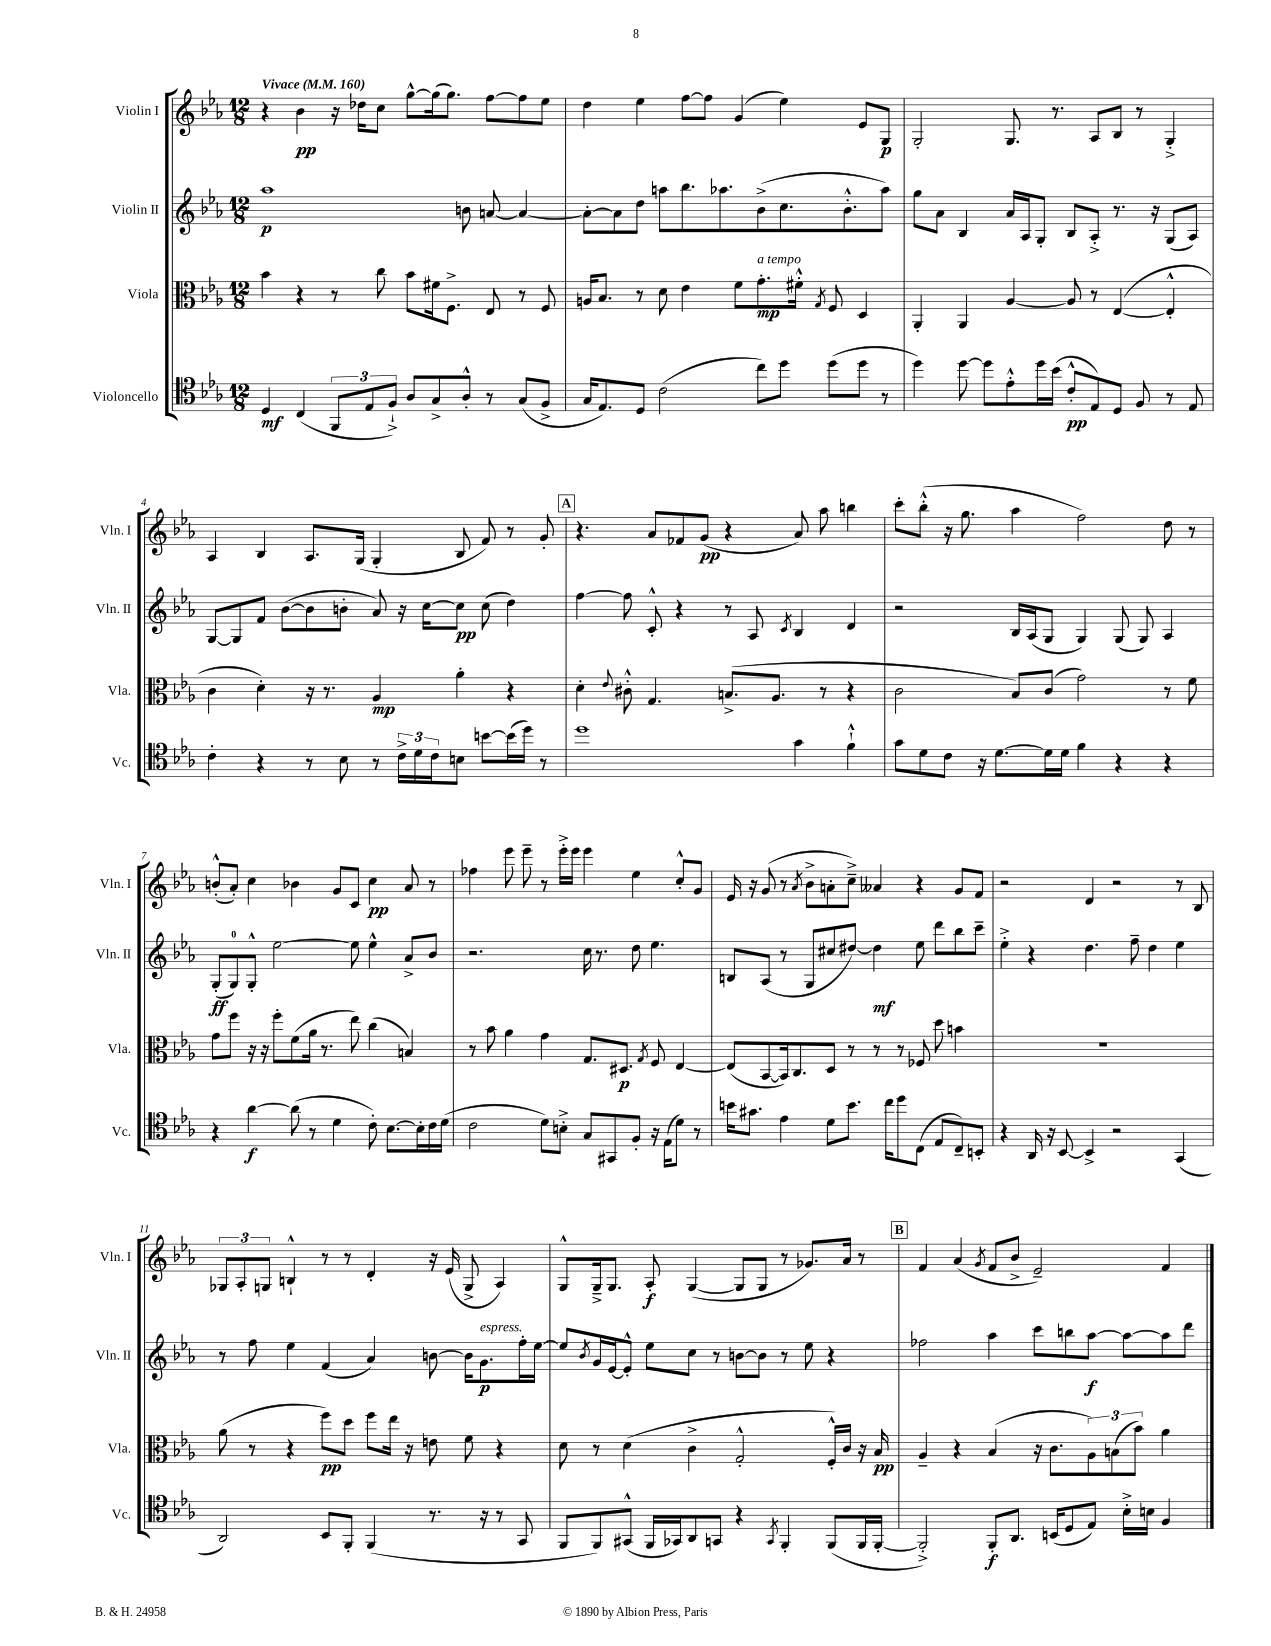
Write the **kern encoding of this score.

**kern	**dynam	**kern	**dynam	**kern	**dynam	**kern	**dynam
*part4	*part4	*part3	*part3	*part2	*part2	*part1	*part1
*staff4	*staff4	*staff3	*staff3	*staff2	*staff2	*staff1	*staff1
*I"Violoncello	*	*I"Viola	*	*I"Violin II	*	*I"Violin I	*
*I'Vc.	*	*I'Vla.	*	*I'Vln. II	*	*I'Vln. I	*
*clefC4	*	*clefC3	*	*clefG2	*	*clefG2	*
*k[b-e-a-]	*	*k[b-e-a-]	*	*k[b-e-a-]	*	*k[b-e-a-]	*
*M12/8	*	*M12/8	*	*M12/8	*	*M12/8	*
*MM160	*	*MM160	*	*MM160	*	*MM160	*
=1	=1	=1	=1	=1	=1	=1	=1
!	!	!	!	!	!	!LO:TX:a:B:t=Vivace	!
4D/	mf	4b-\	.	1aa-	p	4r	.
(4C/	.	4r	.	.	.	4b-\	pp
12FF/L	.	8r	.	.	.	16r	.
.	.	.	.	.	.	16dd-X\KL	.
12E-/	.	.	.	.	.	.	.
.	.	8cc\	.	.	.	8cc\J	.
12F`^/J)	.	.	.	.	.	.	.
8A-/L	.	8b-\L	.	.	.	[8gg^^\L	.
8G^/	.	16f#X\k	.	.	.	(16gg\k]	.
.	.	8.F^\J	.	.	.	8.gg\J)	.
8A-'^^/J	.	.	.	8bn\	.	.	.
8r	.	8E-/	.	[8an/	.	[8ff\L	.
(8G/L	.	8r	.	4a/_	.	8ff\]	.
8F^/J	.	8F/	.	.	.	8ee-\J	.
=2	=2	=2	=2	=2	=2	=2	=2
16G/KL	.	16An/KL	.	8a'\L_	.	4dd\	.
8.E-/)	.	8.B-/J	.	.	.	.	.
.	.	.	.	8a\]	.	.	.
8D/J	.	8r	.	8dd\J	.	4ee-\	.
(2c\	.	8d\	.	8aan\L	.	.	.
.	.	4e-\	.	8.bb-\	.	[8ff\L	.
.	.	.	.	.	.	8ff\J]	.
.	.	.	.	8.aa-X\	.	.	.
.	.	8f\L	.	.	.	(4g/	.
!	!	!LO:TX:a:i:t=a tempo	!	!	!	!	!
8cc\L)	.	8.g'\	mp	(8b-^\	.	.	.
8dd\J	.	.	.	8.cc\	.	4ee-\)	.
.	.	16f#X'^^\Jk	.	.	.	.	.
.	.	8qG/	.	.	.	.	.
(8dd\L	.	8F/	.	.	.	.	.
.	.	.	.	8.b-'^^\	.	.	.
8dd\J	.	4D/	.	.	.	8e-/L	.
8r	.	.	.	8aa-\J)	.	8G/J	p
=3	=3	=3	=3	=3	=3	=3	=3
4dd\)	.	4AA-'/	.	8gg\L	.	2G'/	.
.	.	.	.	8a-\J	.	.	.
[8dd\	.	4AA-/	.	4B-/	.	.	.
8dd\L]	.	.	.	.	.	.	.
8e-'^^\	.	[4A-/	.	16a-/LL	.	8.G/	.
.	.	.	.	16A-/J	.	.	.
16dd\L	.	.	.	8G'/J	.	.	.
(16b-\JJ	.	.	.	.	.	8.r	.
8c'^^/L	pp	8A-/]	.	8B-/L	.	.	.
8E-/)	.	8r	.	8A-'^/J	.	8A-/L	.
8D/J	.	([4E-/	.	8.r	.	8B-/J	.
8F/	.	.	.	.	.	8r	.
.	.	.	.	16r	.	.	.
8r	.	4E-'^^/]	.	(8G/L	.	4G'^/	.
8E-/	.	.	.	8A-/J)	.	.	.
!!LO:LB:g=z
=4	=4	=4	=4	=4	=4	=4	=4
4c'\	.	4c\	.	[8G/L	.	4A-/	.
.	.	.	.	8G/]	.	.	.
4r	.	4d'\)	.	8f/J	.	4B-/	.
.	.	.	.	([8b-\L	.	.	.
8r	.	16r	.	8b-\]	.	8.A-/L	.
.	.	8.r	.	.	.	.	.
8B-\	.	.	.	8bn'\J	.	.	.
.	.	.	.	.	.	(16G/Jk	.
8r	.	4A-/	mp	8a-/)	.	4G'/	.
24c^\LL	.	.	.	16r	.	.	.
24d\	.	.	.	.	.	.	.
.	.	.	.	[16cc\KL	.	.	.
24c\J	.	.	.	.	.	.	.
8Bn\J	.	4a-'\	.	8cc\J]	pp	8B-/	.
[8bn\L	.	.	.	(8cc\	.	8f/)	.
(16b\L]	.	4r	.	4dd\)	.	8r	.
16dd\JJ)	.	.	.	.	.	.	.
8r	.	.	.	.	.	8g'/	.
!!LO:REH:place=s1:t=A
=5	=5	=5	=5	=5	=5	=5	=5
1dd	.	4d'\	.	[4ff\	.	4.r	.
.	.	8qqe-/	.	.	.	.	.
.	.	8c#X'^^\	.	8ff\]	.	.	.
.	.	4.G/	.	8c'^^/	.	8a-/L	.
.	.	.	.	4r	.	8f-X/	.
.	.	.	.	.	.	(8g/J	pp
.	.	(8.Bn^/L	.	8r	.	4r	.
.	.	.	.	8A-/	.	.	.
.	.	8.A-/J	.	.	.	.	.
.	.	.	.	8qc/	.	.	.
4g\	.	.	.	4B-/	.	8a-/)	.
.	.	8r	.	.	.	8aa-\	.
4f`^^\	.	4r	.	4d/	.	4bbn\	.
=6	=6	=6	=6	=6	=6	=6	=6
8g\L	.	2c\	.	2r	.	8ccc'\L	.
8d\	.	.	.	.	.	(8bb-'^^\J	.
8c\J	.	.	.	.	.	16r	.
.	.	.	.	.	.	8.gg\	.
16r	.	.	.	.	.	.	.
[8.d\L	.	.	.	.	.	.	.
.	.	8B-/L)	.	16B-/LL	.	4aa-\	.
.	.	.	.	(16A-/J	.	.	.
16d\L]	.	(8c/J	.	8G/J	.	.	.
16d\JJ	.	.	.	.	.	.	.
4f\	.	2g\)	.	4G/)	.	2ff\)	.
4r	.	.	.	(8G/	.	.	.
.	.	.	.	8G/)	.	.	.
4r	.	8r	.	4A-/	.	8dd\	.
.	.	8f\	.	.	.	8r	.
!!LO:LB:g=z
=7	=7	=7	=7	=7	=7	=7	=7
4r	.	8g\L	.	(8G'/L	ff	(8bn'^^/L	.
.	.	8ff\J	.	8G/)	.	8a-'/J)	.
[4a-\	f	16r	.	8G'^^/J	.	4cc\	.
.	.	16r	.	.	.	.	.
.	.	8ff'\L	.	[2ee-\	.	.	.
(8a-\]	.	(8f\	.	.	.	4b-X\	.
8r	.	16a-\Jk	.	.	.	.	.
.	.	8.r	.	.	.	.	.
4d\	.	.	.	.	.	8g/L	.
.	.	8ee-\)	.	8ee-\]	.	8c/J	.
8c'\)	.	(4cc\	.	4ee-^^\	.	4cc\	pp
[8.B-\L	.	.	.	.	.	.	.
.	.	4Bn/)	.	8a-^/L	.	8a-/	.
16B-'\L]	.	.	.	.	.	.	.
16c\	.	.	.	8b-/J	.	8r	.
(16d\JJ	.	.	.	.	.	.	.
=8	=8	=8	=8	=8	=8	=8	=8
2c\	.	8r	.	2.r	.	4ff-X\	.
.	.	8b-\	.	.	.	.	.
.	.	4a-\	.	.	.	8eee-\	.
.	.	.	.	.	.	8eee-~\	.
8d\L)	.	4g\	.	.	.	8r	.
8Bn'^\J	.	.	.	.	.	16eee-'^\LL	.
.	.	.	.	.	.	16eee-\JJ	.
8G/L	.	8.G/L	.	16cc\	.	4eee-\	.
.	.	.	.	8.r	.	.	.
8GG#X/	.	.	.	.	.	.	.
.	.	8.D#X/J	p	.	.	.	.
8F'/J	.	.	.	8dd\	.	4ee-\	.
.	.	8qG/	.	.	.	.	.
16r	.	8F/	.	4.ee-\	.	.	.
(16E-\KL	.	.	.	.	.	.	.
8d\J)	.	[4E-/	.	.	.	8cc'^^/L	.
8r	.	.	.	.	.	8g/J	.
=9	=9	=9	=9	=9	=9	=9	=9
16bn\KL	.	(8E-/L]	.	8Bn/L	.	16e-/	.
8.g#X\J	.	.	.	.	.	16r	.
.	.	[8BB-/	.	(8A-/J	.	(8g/	.
4e-\	.	16BB-/k])	.	8r	.	8r	.
.	.	8.C/	.	.	.	.	.
.	.	.	.	.	.	8qa-/	.
.	.	.	.	8G/L	.	8b-^\L	.
8d\L	.	8D/J	.	8cc#X/	.	8an'\	.
8.b\J	.	8r	.	[8dd#X/J)	.	8cc~^\J)	.
.	.	8r	.	4dd#\]	mf	4a--X/	.
16cc\KL	.	.	.	.	.	.	.
8dd\	.	8r	.	.	.	.	.
(8C\J	.	8F-X/	.	8ee-\	.	4r	.
8E-/L	.	8dd\	.	8ddd\L	.	.	.
8C~/)	.	4bn\	.	8bb-\	.	8g/L	.
8BBn'/J	.	.	.	8ccc~\J	.	8f/J	.
=10	=10	=10	=10	=10	=10	=10	=10
4r	.	1.r	.	4ee-'^\	.	2r	.
16AA-/	.	.	.	4r	.	.	.
16r	.	.	.	.	.	.	.
[8BB-/	.	.	.	.	.	.	.
4BB-^/]	.	.	.	4.dd\	.	4d/	.
2r	.	.	.	.	.	2r	.
.	.	.	.	8ff~\	.	.	.
.	.	.	.	4dd\	.	.	.
(4GG/	.	.	.	4ee-\	.	8r	.
.	.	.	.	.	.	8B-/	.
!!LO:LB:g=z
=11	=11	=11	=11	=11	=11	=11	=11
2AA-/)	.	(8a-\	.	8r	.	12G-X/L	.
.	.	.	.	.	.	12A-'/	.
.	.	8r	.	8ff\	.	.	.
.	.	.	.	.	.	12Gn/J	.
.	.	4r	.	4ee-\	.	4Bn`^^/	.
8BB-/L	.	8ff\L)	pp	(4f/	.	8r	.
8FF'/J	.	8dd\J	.	.	.	8r	.
(4FF/	.	8ff\L	.	4a-/)	.	4d'/	.
.	.	16ee-\Jk	.	.	.	.	.
.	.	16r	.	.	.	.	.
8.r	.	8en\	.	[8bn\	.	16r	.
.	.	.	.	.	.	(16e-/	.
.	.	8f\	.	16b\KL]	.	8G^/	.
!	!	!	!	!LO:TX:a:i:t=espress.	!	!	!
16r	.	.	.	8.g\	p	.	.
8r	.	4r	.	.	.	4A-/)	.
8GG/	.	.	.	16ff'\L	.	.	.
.	.	.	.	[16ee-\JJ	.	.	.
=12	=12	=12	=12	=12	=12	=12	=12
8FF/L	.	8d\	.	8ee-/L]	.	8G^^/L	.
.	.	.	.	8qb-/	.	.	.
8FF/)	.	8r	.	16g/L	.	16G~^/k	.
.	.	.	.	[16e-/J	.	8.G/J	.
(8GG#X^^/J	.	(4d\	.	8e-'^^/J]	.	.	.
16FF/LL	.	.	.	8ee-\L	.	8A-'/	f
16GG-X/J)	.	.	.	.	.	.	.
8AA-/	.	4c^\	.	8cc\J	.	([4G/	.
8GGn/J	.	.	.	8r	.	.	.
4r	.	2G'^^/	.	[8bn\L	.	8G/L]	.
.	.	.	.	8b\J]	.	8G/J	.
8qGG/	.	.	.	.	.	.	.
4FF'/	.	.	.	8r	.	8r	.
.	.	.	.	8ee-\	.	8.g-X/L)	.
(8FF/L	.	16F'^^/LL)	.	4r	.	.	.
.	.	16c/JJ	.	.	.	16a-/Jk	.
16FF/L	.	16r	.	.	.	8r	.
[16FF'/JJ	.	16B-/	pp	.	.	.	.
!!LO:REH:place=s1:t=B
=13	=13	=13	=13	=13	=13	=13	=13
2FF'^/])	.	4A-~/	.	2ff-X\	.	4f/	.
.	.	4r	.	.	.	(4a-/	.
.	.	.	.	.	.	8qg/	.
8FF'/L	f	(4B-/	.	4aa-\	.	8f/L	.
8.AA-/J	.	.	.	.	.	8b-^/J	.
.	.	16r	.	8ccc\L	.	2e-~/)	.
(16BBn/KL	.	8.c\L	.	.	.	.	.
8D/	.	.	.	8bbn\	.	.	.
8E-/J)	.	12A-\)	.	[8aa-\J	f	.	.
.	.	(12Bn\	.	.	.	.	.
16B-'^\LL	.	.	.	8aa-\L_	.	.	.
.	.	12b-\J)	.	.	.	.	.
16Bn\JJ	.	.	.	.	.	.	.
4F/	.	4a-\	.	8aa-\]	.	4f/	.
.	.	.	.	8ddd\J	.	.	.
==	==	==	==	==	==	==	==
*-	*-	*-	*-	*-	*-	*-	*-
